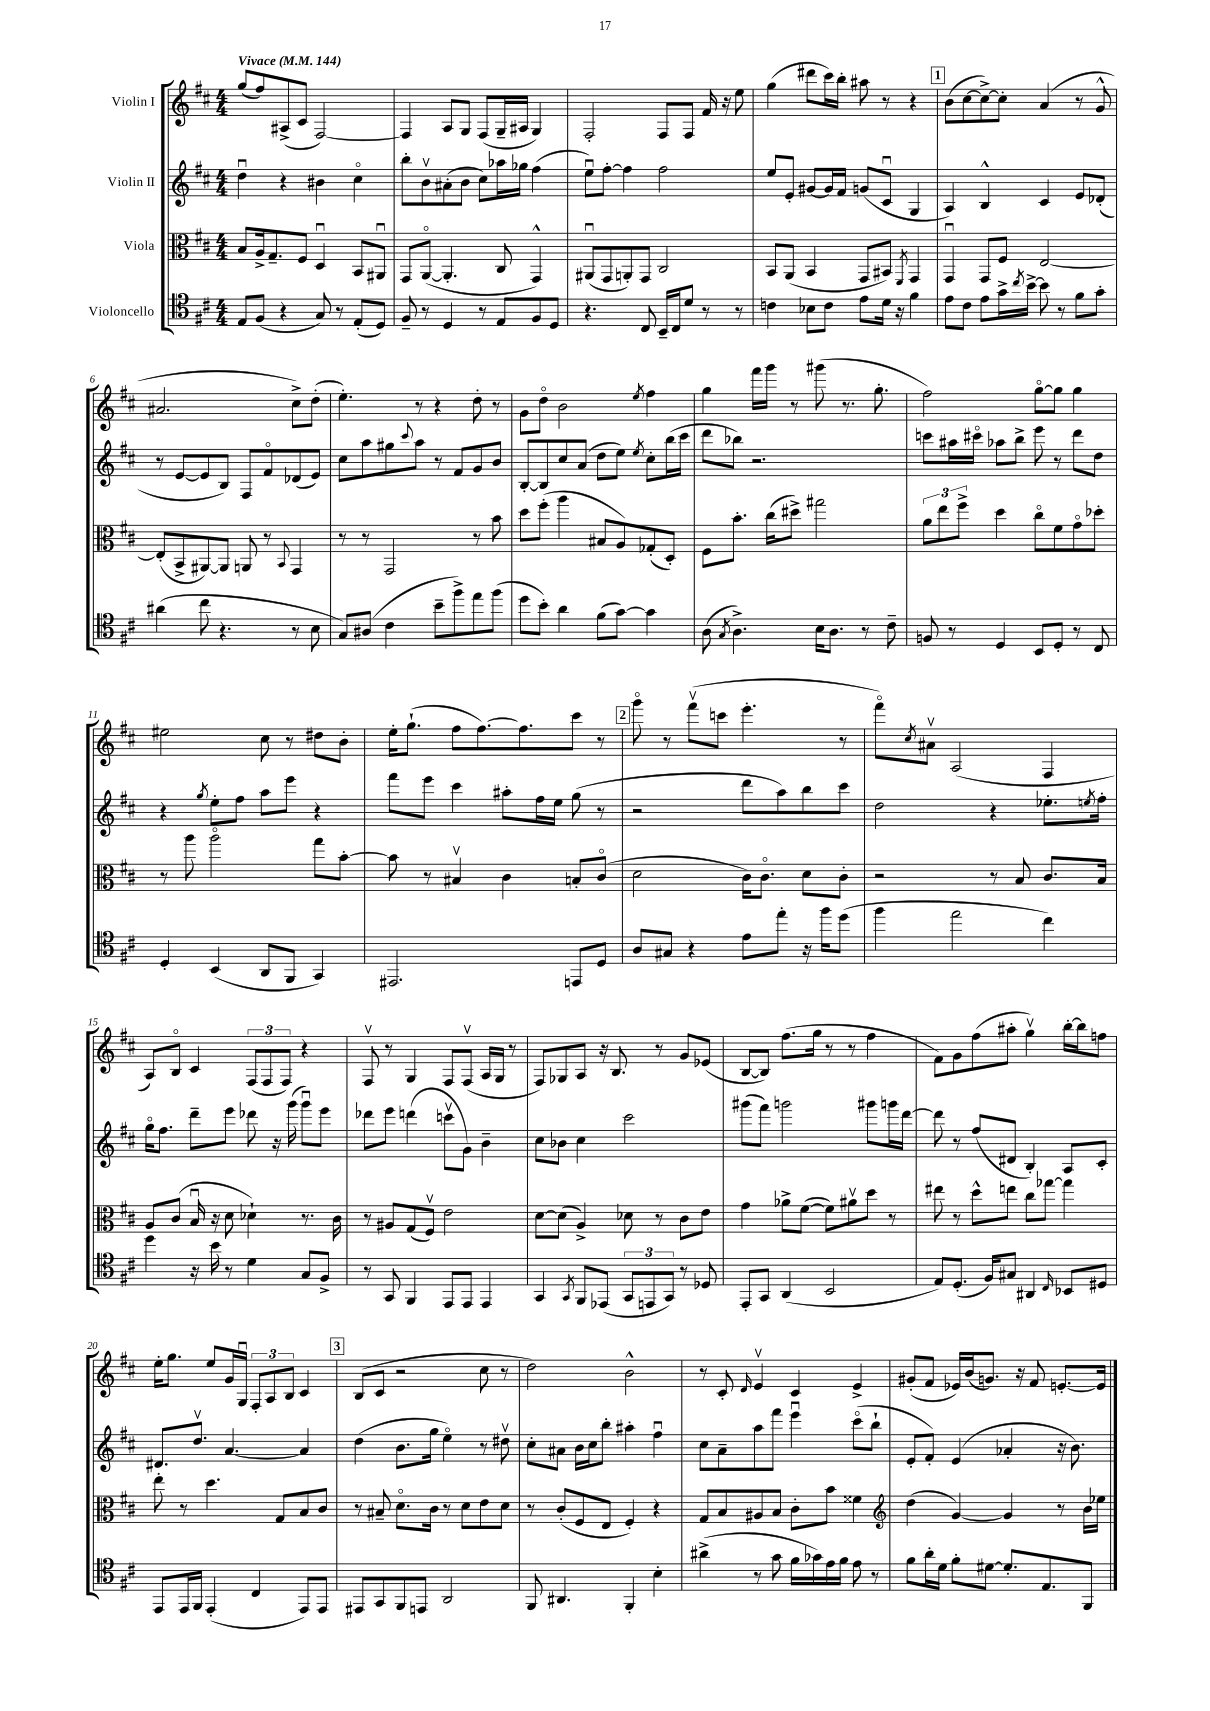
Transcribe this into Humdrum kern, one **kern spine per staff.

**kern	**kern	**kern	**kern
*staff4	*staff3	*staff2	*staff1
*clefC4	*clefC3	*clefG2	*clefG2
*k[f#c#]	*k[f#c#]	*k[f#c#]	*k[f#c#]
*M4/4	*M4/4	*M4/4	*M4/4
*MM144	*MM144	*MM144	*MM144
8E/L	8B/L	4ddu\	(8gg/L
(8F#/J	16A^/k	.	8ff#/)
.	8.G~/	.	.
4r	.	4r	(8A#^/
.	8F#/J	.	8c#/J
8G/)	4Du/	4b#\	[2F#/)
8r	.	.	.
(8E'/L	8BB/L	4cc#o\	.
8D/J)	8AA#u/J	.	.
=	=	=	=
8F#~/	8GG/L	8bb'\L	4F#/]
8r	([8AAo/J	8bv\	.
4D/	4.AA'/]	(8a#'\	8A/L
.	.	8b\J	8G/J
8r	.	8cc#\L)	(8F#/L
8E/L	8C#/	16aa-\L	16G~/L
.	.	16gg-\JJ	16A#/JJ
8F#/	4GG^^/)	(4ff#\	4G/)
8D/J	.	.	.
=	=	=	=
4.r	(8AA#u/L	8eeu\L)	2F#'/
.	8GG/	[8ff#'\J	.
.	8AA'/)	4ff#\]	.
8C#/	8GG/J	.	.
16BB~/LL	2C#/	2ff#\	8F#/L
16C#/J	.	.	.
8d/J	.	.	8F#/J
8r	.	.	16f#/
.	.	.	16r
8r	.	.	8ee\
=	=	=	=
4c\	8BB/L	8ee/L	(4gg\
.	(8AA/J	8e'/J	.
8B-\L	4BB/	[8g#/L	8ddd#\L
8c\J	.	16g#/]L	16ccc#\L)
.	.	16f#/JJ	16bb'\JJ
8e\L	8GG/L	(8g/L	8aa#\
16d\Jk	8BB#/J)	8c#u/J	8r
16r	.	.	.
.	8qFF#/	.	.
4f#\	4GG/	4G/	4r
=	=	=	=
8e\L	4GGu/	4A/)	(8b\L
8c#\J	.	.	[8cc#\
8e\L	8GG/L	4B^^/	8cc#^\_)
16g^\L	8F#/J	.	8cc#'\]J
8qcc#/	.	.	.
[16b^\JJ	.	.	.
8b\]	[2E/	4c#/	(4a/
8r	.	.	.
8f#\L	.	8e/L	8r
8g'\J	.	(8d-'/J	8g^^/
=	=	=	=
(4a#\	(8E'/]L	8r	2.a#/
.	8BB^/	[8e/L	.
8cc#\	[8AA#/)	8e/]	.
4.r	8AA#/]J	8B/J)	.
.	8AA/	8F#/L	.
.	8r	8f#o/	.
.	8qqBB/	.	.
8r	4GG/	(8d-/	8cc#^\L)
8B\	.	8e/J)	(8dd'\J
=	=	=	=
8G/L)	8r	8cc#\L	4.ee'\)
(8A#/J	8r	8aa\	.
4c#\	2GG/	8gg#\	.
.	.	8qqccc#/	.
.	.	8aa\J	8r
8b~\L	.	8r	4r
8ff#^\)	.	8f#/L	.
8ee\	8r	8g/	8dd'\
(8ff#\J	8b\	8b/J	8r
=	=	=	=
8dd\L	8dd\L	[8B'/L	8g\L
8b'\J)	(8ff#'\J	8B/]	8ddo\J
4a\	4aa\	8cc#/	2b\
.	.	(8a/J	.
(8f#\L	8B#/L	8dd\L	.
[8g\J)	8A/)	8ee\J)	.
.	.	8qee/	8qee/
4g\]	(8G-'/	8cc#'\L	4ff#\
.	8D'/J)	(16bb\L	.
.	.	16ccc#\JJ	.
=	=	=	=
(8A\	8F#\L	8ddd\L	4gg\
8qG/	.	.	.
4.A^\)	8.b'\J	8bb-\J)	.
.	.	2.r	16fff#\LL
.	(16cc#\LK	.	16ggg\JJ
.	8dd#^\J)	.	8r
16B\LK	2gg#\	.	(8ggg#\
8.A\J	.	.	.
.	.	.	8.r
8r	.	.	.
.	.	.	8.gg'\
8c#~\	.	.	.
=	=	=	=
8F/	12a\L	8ccc\L	2ff#\)
.	12ee\	.	.
8r	.	16aa#\L	.
.	12ff#^\J	.	.
.	.	16ccc#o\JJ	.
4D/	4dd\	8aa-\L	.
.	.	8bb^\J	.
8BB/L	8cc#o\L	8eee\	[8ggo\L
8D'/J	8f#\	8r	8gg\]J
8r	8go\	8ddd\L	4gg\
8C#/	8dd-'\J	8dd\J	.
=	=	=	=
4D'/	8r	4r	2ee#\
.	8aa\	.	.
.	.	8qgg/	.
(4BB/	2aao\	8ee'\L	.
.	.	8ff#\J	.
8AA/L	.	8aa\L	8cc#\
8FF#/J	.	8eee\J	8r
4GG/)	8gg\L	4r	8dd#\L
.	[8b'\J	.	8b'\J
=	=	=	=
2.EE#/	8b\]	8fff#\L	16ee'\LK
.	.	.	(8.gg`\J
.	8r	8eee\J	.
.	4B#v/	4ccc#\	8ff#\L
.	.	.	[8.ff#\)
.	4c#\	8aa#'\L	.
.	.	.	8.ff#\]
.	.	16ff#\L	.
.	.	16ee\JJ	.
8EE/L	8B'/L	(8gg\	8ccc#\J
8D/J	(8c#o/J	8r	8r
=	=	=	=
8A/L	2d\	2r	8gggo\
8G#/J	.	.	8r
4r	.	.	(8fff#v\L
.	.	.	8ccc\J
8e\L	16c#\LK)	8ddd\L	4.eee'\
.	8.c#o\J	.	.
8ee'\J	.	8aa\)	.
16r	8d\L	8bb\	.
16ff#\LK	.	.	.
(8dd\J	8c#'\J	8ccc#\J	8r
=	=	=	=
4ff#\	2r	2dd\	8fff#o\L)
.	.	.	8qcc#/
.	.	.	8a#v\J
2ee\	.	.	(2A/
.	8r	4r	.
.	8B/	.	.
4cc#\)	8.c#/L	8.ee-'\L	4F#/
.	.	8qee/	.
.	16B/Jk	16ff#'\Jk	.
=	=	=	=
4dd\	8A/L	16ggo\LK	8A/L)
.	.	8.ff#\J	.
.	(8c#/J	.	8Bo/J
16r	16Bu/	8ddd~\L	4c#/
16b\	16r	.	.
8r	8d\	8eee\J	.
4d\	4d-`\)	8ddd-\	(12F#/L
.	.	.	12F#/
.	.	16r	.
.	.	.	12F#/J)
.	.	(16ggg\	.
8G/L	8.r	8gggu\L)	4r
8F#^/J	.	8eee\J	.
.	16c#\	.	.
=	=	=	=
8r	8r	8ddd-\L	8F#v/
8GG/	8A#/L	8eee\J	8r
4FF#/	(8G/	(4ddd\	4G/
.	8F#v/J)	.	.
8EE/L	2e\	8cccv\L	8F#/L
8EE/J	.	8g\J)	(8F#v/J
4EE/	.	4b~\	16A/LL
.	.	.	16G/JJ
.	.	.	8r
=	=	=	=
4GG/	[8d\L	8cc#\L	8F#/L)
.	(8d\]J	8b-\J	8G-/
8qGG/	.	.	.
8FF#/L	4A^/)	4cc#\	8A/J
(8EE-/J	.	.	16r
.	.	.	8.B/
12GG/L	8d-\	2ccc#\	.
12EE/	.	.	.
.	8r	.	8r
12GG/J)	.	.	.
8r	8c#\L	.	8g/L
8D-/	8e\J	.	(8e-/J
=	=	=	=
8EE'/L	4g\	(8ggg#\L	[8B/L
8GG/J	.	8fff#\J)	8B/]J)
(4AA/	8a-^\L	2ggg\	(8.ff#\L
.	([8f#\J	.	.
.	.	.	16gg\Jk
2BB/	8f#\]L)	.	8r
.	8a#v\	.	8r
.	8dd\J	8ggg#\L	4ff#\
.	8r	16ggg\L	.
.	.	[16ddd\JJ	.
=	=	=	=
8E/L)	8ee#\	8ddd\]	8f#\L)
(8.D'/J	8r	8r	8g\
.	8dd^^\L	(8ff#/L	(8ff#\
16F#/LK)	.	.	.
8G#/J	8ee\J	8d#/J	8aa#'\J
4AA#/	8cc#\L	4B'/)	4ggv\)
.	[8gg-\J	.	.
16qqC#/	.	.	.
8BB-/L	4gg-\]	8A/L	[16bb'\LL
.	.	.	16bb\]J
8D#/J	.	8c#'/J	8ff\J
=	=	=	=
8EE/L	8ee'\	8.d#/L	16ee'\LK
.	.	.	8.gg\J
16EE/L	8r	.	.
16FF#/JJ	.	8.ddv/J	.
(4EE'/	4.dd\	.	8ee/L
.	.	[4.a/	16g/L
.	.	.	16Gu/JJ
4C#/	.	.	12F#'/L
.	.	.	12A/
.	8G/L	.	.
.	.	.	12B/J
8EE/L)	8B/	4a/]	4c#/
8EE/J	8c#/J	.	.
=	=	=	=
8EE#/L	8r	(4dd\	(8B/L
8GG/	8B#~/	.	8c#/J
8FF#/	8.do\L	8.b\L	2r
8EE/J	.	.	.
.	16c#\Jk	16gg\Jk	.
2AA/	8r	4eeo\)	.
.	8d\L	.	.
.	8e\	8r	8cc#\
.	8d\J	8dd#v\	8r
=	=	=	=
8FF#/	8r	8cc#'\L	2dd\)
4.AA#/	(8c#'/L	8a#\J	.
.	8F#/	16b\LL	.
.	.	16cc#\J	.
.	8E/J	8bb'\J	.
4FF#'/	4F#'/)	4aa#'\	2b^^\
4B'\	4r	4ff#u\	.
=	=	=	=
(4a#^\	8G/L	8cc#\L	8r
.	8B/	8a~\	8c#'/
.	.	.	16qqd/
8r	8A#/	8aa\	4ev/
8g\	8B/J	8fff#\J	.
16f#\LL	8c#'\L	4eeeu\	4c#/
16g-\)	.	.	.
16e\	8b\J	.	.
16f#\JJ	.	.	.
8e\	4f##\	(8ccc#o\L	4e^/
8r	.	8bb`\J	.
=	=	=	=
*	*clefG2	*	*
8f#\L	(4dd\	8e'/L	(8g#'/L
16a'\L	.	8f#'/J)	8f#/J
16d\JJ	.	.	.
8f#'\L	[4g/)	(4e/	16e-/LL)
.	.	.	(16b/J
[8d#\J	.	.	8.g/J)
8.d#'/]L	4g/]	4a-'/	.
.	.	.	16r
.	.	.	8f#/
8.E/	.	.	.
.	8r	16r	[8.e'/L
.	.	8.b\)	.
8FF#/J	16b\LL	.	.
.	16ee-\JJ	.	16e/]Jk
==	==	==	==
*-	*-	*-	*-
